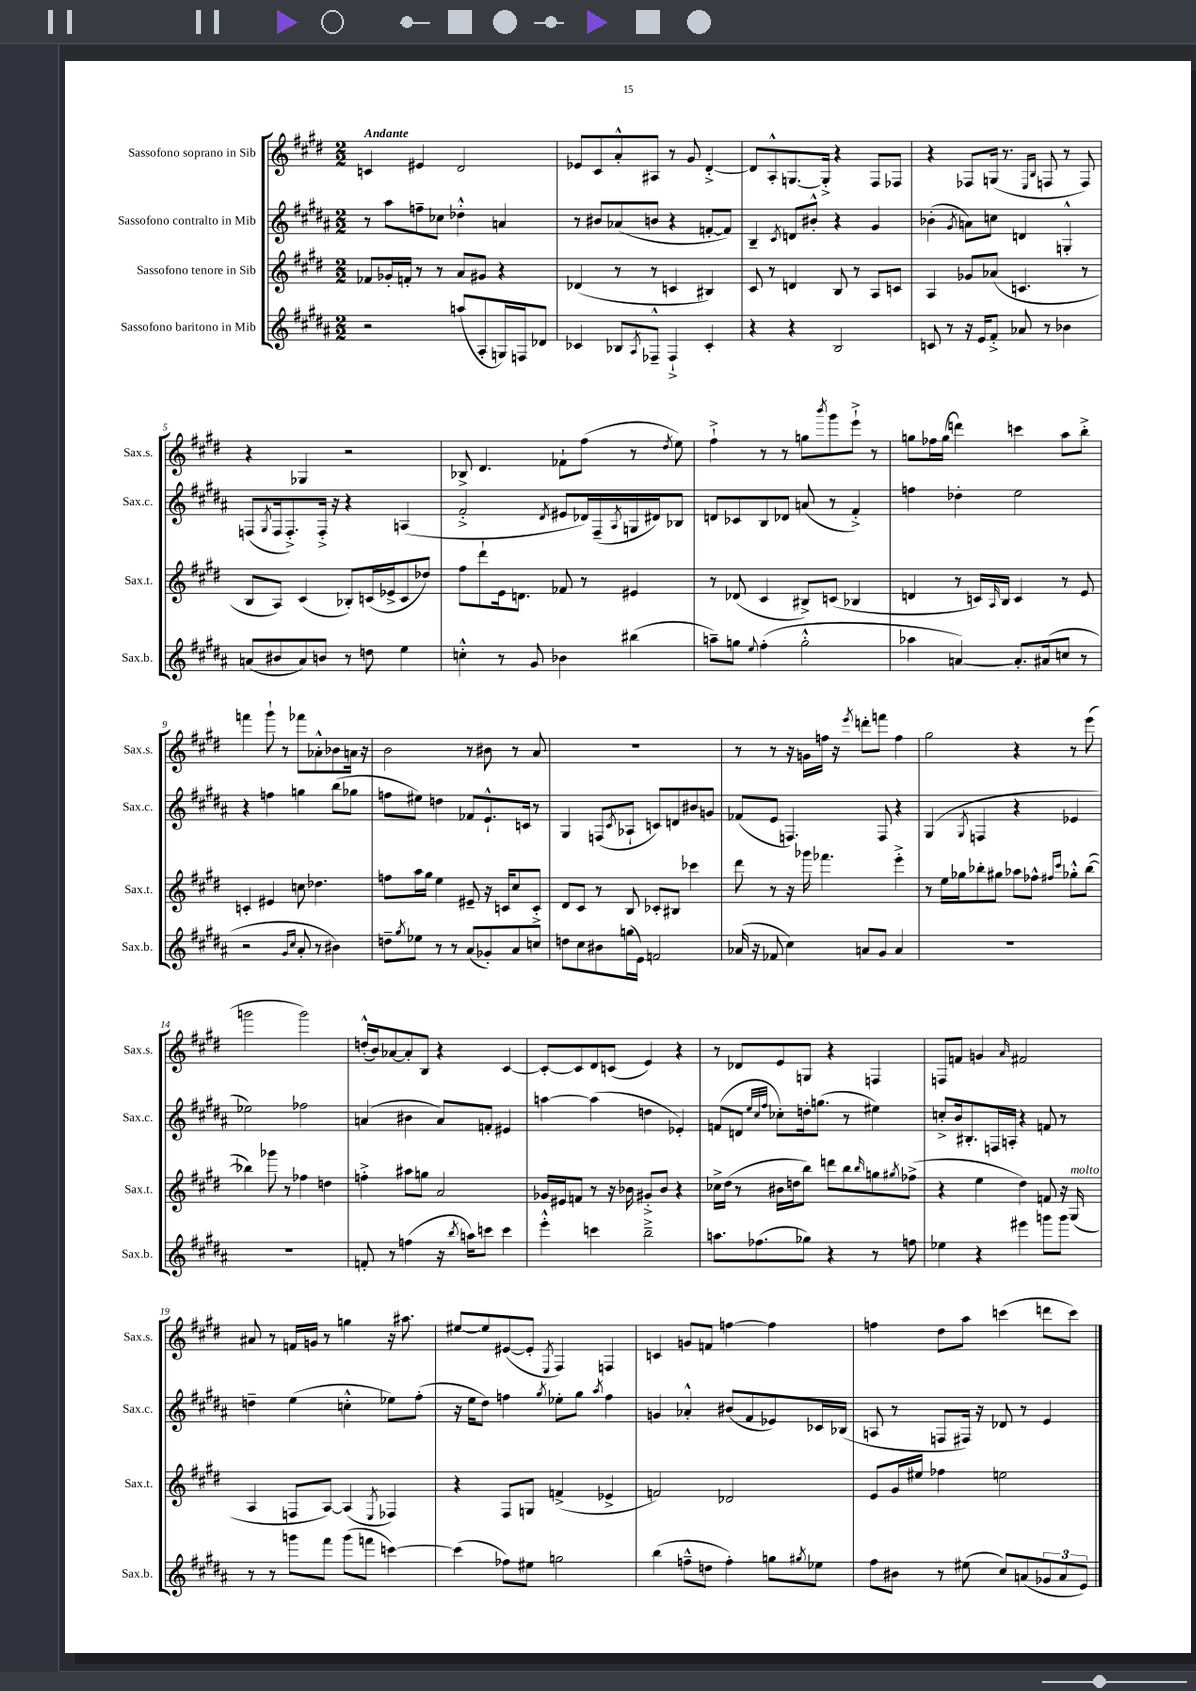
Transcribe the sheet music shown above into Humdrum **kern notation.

**kern	**kern	**kern	**kern
*staff4	*staff3	*staff2	*staff1
*clefG2	*clefG2	*clefG2	*clefG2
*k[f#c#g#d#a#]	*k[f#c#g#d#]	*k[f#c#g#d#a#]	*k[f#c#g#d#]
*M2/2	*M2/2	*M2/2	*M2/2
2r	8f-	8r	4c
.	16g-'	8aa#	.
.	16f'	.	.
.	8r	8ff~	4e#
.	8r	8cc-	.
(8aa	8a	4dd-'^^	2d#
8A#'	8g#	.	.
16G)	4r	4a	.
16F	.	.	.
8d-	.	.	.
=	=	=	=
4c-	(4d-	8r	8e-
.	.	8b#	8c#
8B-	8r	(8a-	8a'^^
8qA#	.	.	.
8F-~^^	8r	8b	8A#
4F-`^	4c	4r	8r
.	.	.	8g#
4c-'	4B#)	[8f'	[4d#'^
.	.	8f])	.
=	=	=	=
4r	8c#	4B~	8d#]
.	8r	.	8A'^^
.	.	8qc#	.
4r	4d	8d	[8.G
.	.	8b#'^^	.
.	.	.	16G'^]
2B	8B	4r	4r
.	8r	.	.
.	8A	4g#	8F#
.	8c	.	8F-
=	=	=	=
8c	4A	(4b-'	4r
8r	.	.	.
.	.	8qg#	.
16r	8g-	8a)	8F-
16e	.	.	.
8f#'^	(8a-	8cc	(16G
.	.	.	8.r
8a-	4.c	4d	.
.	.	.	16qqE
.	.	.	16qqB
8r	.	.	8F
4b-	.	4G'^^	8r
.	8r	.	8F)
=	=	=	=
(8a	8B	(8F	4r
.	.	8qG#	.
8b#	8A)	16F	.
.	.	8.F'^)	.
8a)	(4c#	.	4G-
8b	.	16F'^	.
.	.	16r	.
8r	8B-')	4r	2r
8dd	(16c	.	.
.	16e-^	.	.
4ee	8c	(4A	.
.	8dd-)	.	.
=	=	=	=
4cc'^^	8ff#	2f#'^	8B-^
.	8ddd#`	.	4.d#
8r	16e	.	.
.	8.d	.	.
8g#	.	.	.
.	.	8qd#	.
4b-	8f-	8e#	8f-`
.	8r	16d-)	(8ff#
.	.	(16F#~	.
.	.	8qA#	.
(4bb#	4e#	16G	8r
.	.	16d#)	.
.	.	.	8qdd#
.	.	8B-	8ee)
=	=	=	=
8aa~)	8r	8d	4ff#`^
8gg	(8d-	8c-	.
8qqee	.	.	.
(4ff#'	4c#	8B	8r
.	.	8d-	8r
2gg'^^	8B#^)	(8a	8gg
.	.	.	8qbbb
.	(8c	8r	8ggg#
.	4B-	4f#'^)	8eee`^
.	.	.	8r
=	=	=	=
4aa-	4d	4ff	8gg
.	.	.	16ff-
.	.	.	(16gg
[4a)	8r	4dd-'	4ddd)
.	16c)	.	.
.	16qqA	.	.
.	16B	.	.
8.a']	4c	2ee	4ccc
(16a#	.	.	.
8cc	8r	.	8aa
8r	8e	.	8bb'^
=	=	=	=
2r	4c'	4r	4fff
.	4e#	4ff	8ggg#`
.	.	.	8r
16qqg#	.	.	.
16qqcc#	.	.	.
8a#'	8cc	4gg	8fff-
8r	4.dd-	.	8a-'^^
4b#)	.	(8bb	8b-
.	.	8gg-	16a
.	.	.	16r
=	=	=	=
8dd~	8ff	8ff	2b
8qgg#	.	.	.
8ee-	16aa	8ee#)	.
.	16gg#	.	.
8r	4ee	4dd	.
8r	.	.	.
(8a#	8e#~	8f-	8r
8g-')	16r	8.e`^^	8b#
.	16c	.	.
8a#	8cc#	.	8r
.	.	16c	.
8cc	8c'^	8r	8a
=	=	=	=
8dd	8d#	4G#	1r
8cc#	8c#	.	.
8b#	8r	(8F	.
.	.	8qc#	.
(16gg	8B	8A-`	.
16e)	.	.	.
2f	8c-'	8c)	.
.	8B#	8d	.
.	4ccc-	8b#	.
.	.	8g	.
=	=	=	=
(16a-	8ddd#	(8f-	8r
16r	.	.	.
8f-	8r	8e	8r
4cc#)	16r	4.F)	16r
.	16ggg-	.	16g
.	4.fff-	.	16ff
.	.	.	16r
.	.	.	8qeee
8a	.	.	8ddd'
8g#	.	8F	8fff
4a	4eee'^	4r	4ff
=	=	=	=
1r	8r	(4G#	2gg#
.	16ee	.	.
.	16gg-	.	.
.	.	8qG#	.
.	8bb-'	4F	.
.	8gg#	.	.
.	8aa-	4r	4r
.	8ff-^^	.	.
.	16qqff#	.	.
.	16qqccc#	.	.
.	8gg-'^^	4e-	8r
.	([8bb-	.	(8eee
=	=	=	=
1r	4bb-])	2ee-)	2ggg
.	8ggg-	.	.
.	8r	.	.
.	4ff-	2ff-	2ggg)
.	4dd	.	.
=	=	=	=
8f'	4ff'^	(4a	(16dd'^^
.	.	.	16b)
8r	.	.	[8a-
(4ff	8aa#	4b#	8a-']
.	8gg	.	8B
16r	2a	8a)	4r
8qbb	.	.	.
16aa)	.	.	.
8ccc	.	8f'	.
4ccc	.	4e#	[4c#
=	=	=	=
4eee'^^	16g-	[4aa	8c#'_
.	16e#	.	.
.	8f	.	8c#]
4ccc	8r	(4aa]	8d#
.	16r	.	(8c
.	16b-	.	.
2bb~^	8g#'^	4dd	4e)
.	8b-	.	.
.	4r	4e-')	4r
=	=	=	=
8.aa	16cc-^	(8f	8r
.	(16dd#	.	.
.	8r	8d	8d-
(8.ff-	.	.	.
.	.	32qqee	.
.	.	32qqcc#	.
.	.	32qqff#	.
.	16b#	8cc-')	8e
.	16dd	.	.
8gg-)	8bb)	16dd'	8G
.	.	(8.gg	.
4r	8ddd	.	4r
.	8bb	8r	.
.	16qqbb	.	.
8r	8gg	4ee#)	4F
.	8qgg#	.	.
8ff	(8ff-^	.	.
=	=	=	=
4ee-	4r	8cc'^	8F
.	.	16b	8f
.	.	8.B#'	.
4r	4ee	.	4g
.	.	16F	.
.	.	16A'	.
.	.	.	16qqa
4eee#	4dd#)	4r	2f#
8ggg	8f	8f	.
8ggg	16r	8r	.
.	(16G#	.	.
=	=	=	=
8r	4A	4dd~	8a#
8r	.	.	8r
8ggg	8F	(4ee	16f
.	.	.	16g
8fff#	[8A)	.	8r
(8ggg	(4A]	4cc'^^	4gg
8fff	.	.	.
.	8qE	.	.
[4ccc)	4F-)	8ee-)	16r
.	.	.	8.aa#
.	.	(8ff#'	.
=	=	=	=
(4ccc]	4r	16r	[8ee#
.	.	16ee	.
.	.	8dd#)	8ee#]
8ff-)	8F#	4ff	([8e#
8ee#	8G	.	8e#']
.	.	8qgg#	8qE
2gg	(4f^	8ee-'	4F#)
.	.	8gg#	.
.	.	8qaa#	.
.	4e-^	4ff	4F
=	=	=	=
(4bb	2f)	4g	4c
8ff~^^	.	4a-'^^	8g
8dd	.	.	8f
4ff')	2d-	(8b#	[4ff
.	.	8f#	.
8gg	.	8e-)	4ff]
8qgg#	.	.	.
8ee-	.	16c-	.
.	.	(16B-	.
=	=	=	=
8ff#	8e	8A	4ff
8b#	16g#	8r	.
.	16ee#	.	.
8r	4ff-	8F	8dd#
(8ee#	.	16F#)	8aa
.	.	16r	.
8cc#)	2ee	8d-	(4ccc
(8a	.	8r	.
12g-	.	4e	8ddd
12a	.	.	.
.	.	.	8ccc)
12e)	.	.	.
==	==	==	==
*-	*-	*-	*-
